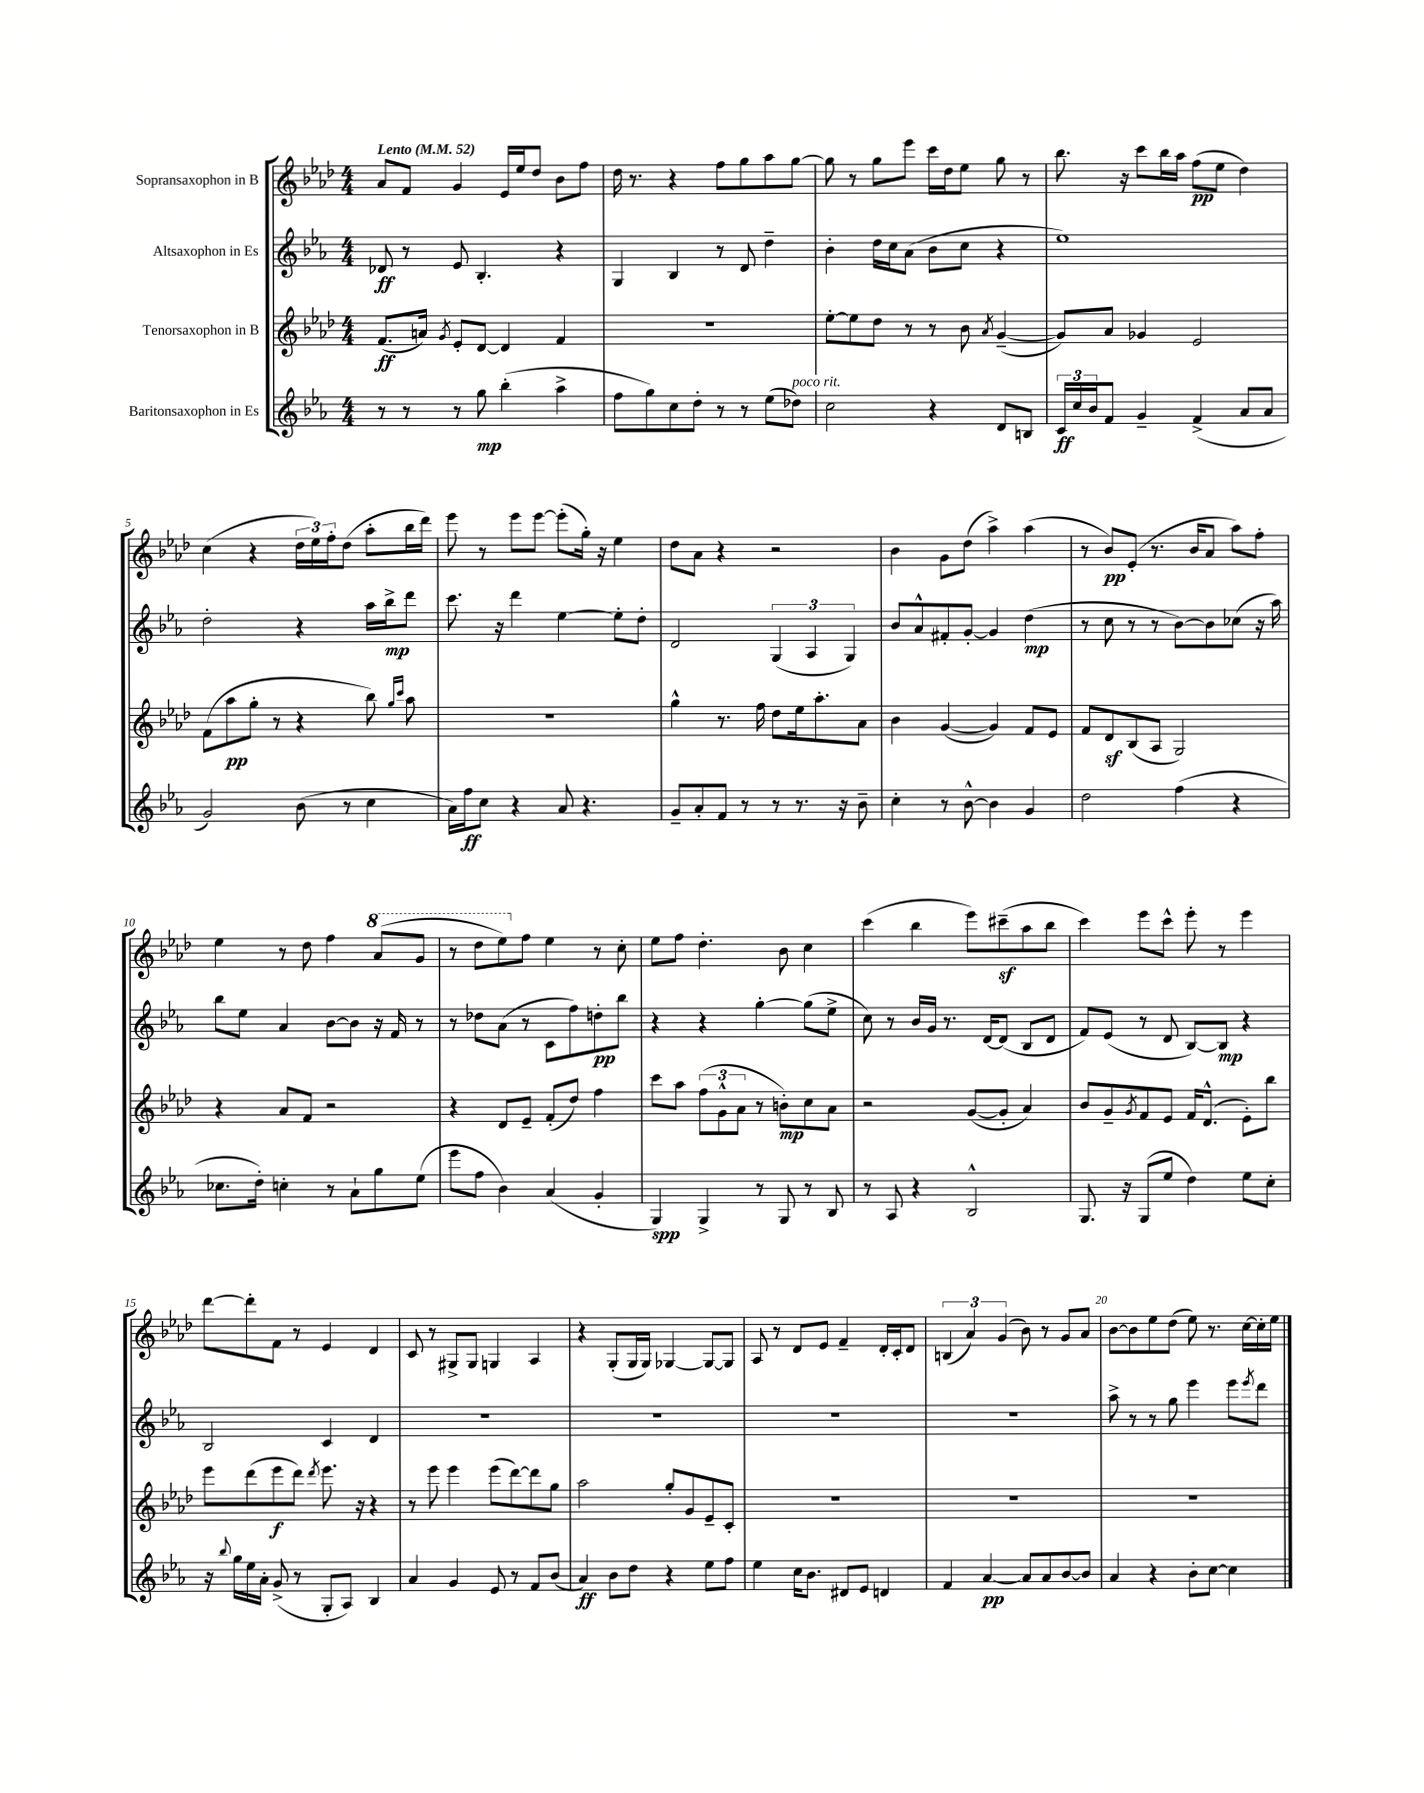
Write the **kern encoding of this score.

**kern	**kern	**kern	**kern
*staff4	*staff3	*staff2	*staff1
*clefG2	*clefG2	*clefG2	*clefG2
*k[b-e-a-]	*k[b-e-a-d-]	*k[b-e-a-]	*k[b-e-a-d-]
*M4/4	*M4/4	*M4/4	*M4/4
*MM52	*MM52	*MM52	*MM52
8r	(8.f	8d-	8a-
8r	.	8r	8f
.	16a)	.	.
.	8qg	.	.
8r	8e-'	8e-	4g
8gg	[8d-	4.B-'	.
(4bb-'	4d-]	.	16e-
.	.	.	16ee-
.	.	.	8dd-
4aa-^	4f	4r	8b-
.	.	.	8ff
=	=	=	=
8ff	1r	4G	16dd-
.	.	.	8.r
8gg)	.	.	.
8cc	.	4B-	4r
8dd'	.	.	.
8r	.	8r	8ff
8r	.	8d	8gg
(8ee-	.	4dd~	8aa-
8dd-)	.	.	[8gg
=	=	=	=
2cc	[8ee-'	4b-'	8gg]
.	8ee-]	.	8r
.	8dd-	16dd	8gg
.	.	16cc	.
.	8r	(8a-	8eee-
4r	8r	8b-	16ccc
.	.	.	16dd-
.	8b-	8cc	8ee-
.	8qa-	.	.
8d	([4g~	4r	8gg
8B	.	.	8r
=	=	=	=
24c	8g])	1ee-)	8.bb-
24cc	.	.	.
24b-	.	.	.
8f	8a-	.	.
.	.	.	16r
4g~	4g-	.	8ccc
.	.	.	16bb-
.	.	.	16aa-
(4f^	2e-	.	(8ff
.	.	.	8ee-
8a-	.	.	4dd-)
8a-	.	.	.
=	=	=	=
2g)	(8f	2dd'	(4cc
.	8aa-	.	.
.	8gg'	.	4r
.	8r	.	.
(8b-	4r	4r	24dd-
.	.	.	24ee-)
.	.	.	24ff'
8r	.	.	(8dd-
4cc	8bb-)	16aa-	8aa-'
.	.	16bb-^	.
.	16qqgg	.	.
.	16qqccc	.	.
.	8aa-	8ddd	16bb-
.	.	.	16ddd-)
=	=	=	=
16a-)	1r	8.ccc	8eee-
16ff	.	.	.
8cc	.	.	8r
.	.	16r	.
4r	.	4ddd	8eee-
.	.	.	[8eee-
8a-	.	[4ee-	(8eee-']
4.r	.	.	16gg')
.	.	.	16r
.	.	8ee-']	4ee-
.	.	8dd'	.
=	=	=	=
8g~	4gg^^	2d	8dd-
8a-'	.	.	8a-
8f	8.r	.	4r
8r	.	.	.
.	16ff	.	.
8r	8dd-	(6G	2r
8.r	16ee-	.	.
.	.	6A-	.
.	8.aa-'	.	.
16r	.	.	.
.	.	6G)	.
8b-~	8a-	.	.
=	=	=	=
4cc'	4b-	8b-	4b-
.	.	8a-^^	.
8r	([4g	8f#'	8g
[8b-^^	.	[8g'	(8dd-
4b-]	4g])	4g]	4aa-^)
4g	8f	(4dd	(4aa-
.	8e-	.	.
=	=	=	=
2dd	8f	8r	8r
.	8d-	8cc	8b-)
.	(8B-	8r	(8e-'
.	8A-	8r	8.r
(4ff	2G)	[8b-)	.
.	.	.	16b-
.	.	8b-]	8a-
4r	.	(8cc-	8aa-)
.	.	16r	8ff'
.	.	16aa-)	.
=	=	=	=
8.cc-	4r	8bb-	4ee-
.	.	8ee-	.
16dd')	.	.	.
4cc'	8a-	4a-	8r
.	8f	.	8dd-
8r	2r	[8b-	4ff
8a-`	.	8b-]	.
8gg	.	16r	(8aa-
.	.	16f	.
(8ee-	.	8r	8gg
=	=	=	=
8eee-	4r	8r	8r
8ff	.	8dd-	8ddd-
4b-)	8d-	(8a-	8eee-)
.	8e-~	8r	8ff
(4a-	(8f'	8c	4ee-
.	8dd-)	8ff)	.
4g'	4ff	8dd'	8r
.	.	8bb-	8cc'
=	=	=	=
4G)	8ccc	4r	8ee-
.	8aa-	.	8ff
4G^	(12ff	4r	4.dd-'
.	12g^^	.	.
.	12a-	.	.
8r	8r	[4gg'	.
8G	8b')	.	8b-
8r	8cc	(8gg]	4cc
8B-	8a-	8ee-^	.
=	=	=	=
8r	2r	8cc)	(4ccc
8A-	.	8r	.
4r	.	16b-	4bb-
.	.	16g	.
.	.	8.r	.
2B-^^	([8g	.	8eee-)
.	.	[16d	.
.	8g']	(8d]	(8ccc#~
.	4a-)	8B-	8aa-
.	.	8d	8bb-
=	=	=	=
8.G	8b-	8f)	4ccc)
.	8g~	(8e-	.
16r	.	.	.
.	8qg	.	.
(8G	8f	8r	8eee-
8ee-	8e-	8d	8ccc^^
4dd)	16f	[8B-)	8eee-'
.	(8.d-^^	.	.
.	.	8B-]	8r
8ee-	8e-')	4r	4eee-
8cc'	8bb-	.	.
=	=	=	=
16r	8eee-	2B-	[8ddd-
8qqbb-	.	.	.
16gg	.	.	.
16ee-	(8ddd-	.	8ddd-']
16a-'	.	.	.
(8g^	8eee-	.	8f
8r	8ddd-)	.	8r
.	8qddd-	.	.
8G'	8.eee-	4c	4e-
8A-)	.	.	.
.	16r	.	.
4B-	4r	4d	4d-
=	=	=	=
4a-	8r	1r	8c
.	8eee-	.	8r
4g	4eee-	.	8G#^
.	.	.	8G#
8e-	(8eee-	.	4G
8r	[8ddd-)	.	.
8f	8ddd-]	.	4A-
(8b-	8gg	.	.
=	=	=	=
4a-)	2aa-	1r	4r
8b-	.	.	(8G'
8dd	.	.	16G
.	.	.	16G)
4r	8gg'	.	[4G-
.	8g	.	.
8ee-	8e-~	.	8G-_
8ff	8c'	.	8G-]
=	=	=	=
4ee-	1r	1r	8A-
.	.	.	8r
16cc	.	.	8d-
8.b-	.	.	.
.	.	.	8e-
8d#	.	.	4f~
8e-	.	.	.
4d	.	.	16d-'
.	.	.	16c'
.	.	.	8d-
=	=	=	=
4f	1r	1r	(6B
.	.	.	6a-)
[4a-	.	.	.
.	.	.	(6g
8a-]	.	.	8b-)
8a-	.	.	8r
[8b-	.	.	8g
8b-]	.	.	8a-
=	=	=	=
4a-	1r	8aa-^	[8b-
.	.	8r	8b-]
4r	.	8r	8ee-
.	.	8gg	(8dd-
8b-'	.	4eee-	8ee-)
[8cc	.	.	8.r
4cc]	.	8eee-	.
.	.	.	[16cc
.	.	8qeee-	.
.	.	8ddd	16cc']
.	.	.	16ee-
==	==	==	==
*-	*-	*-	*-
